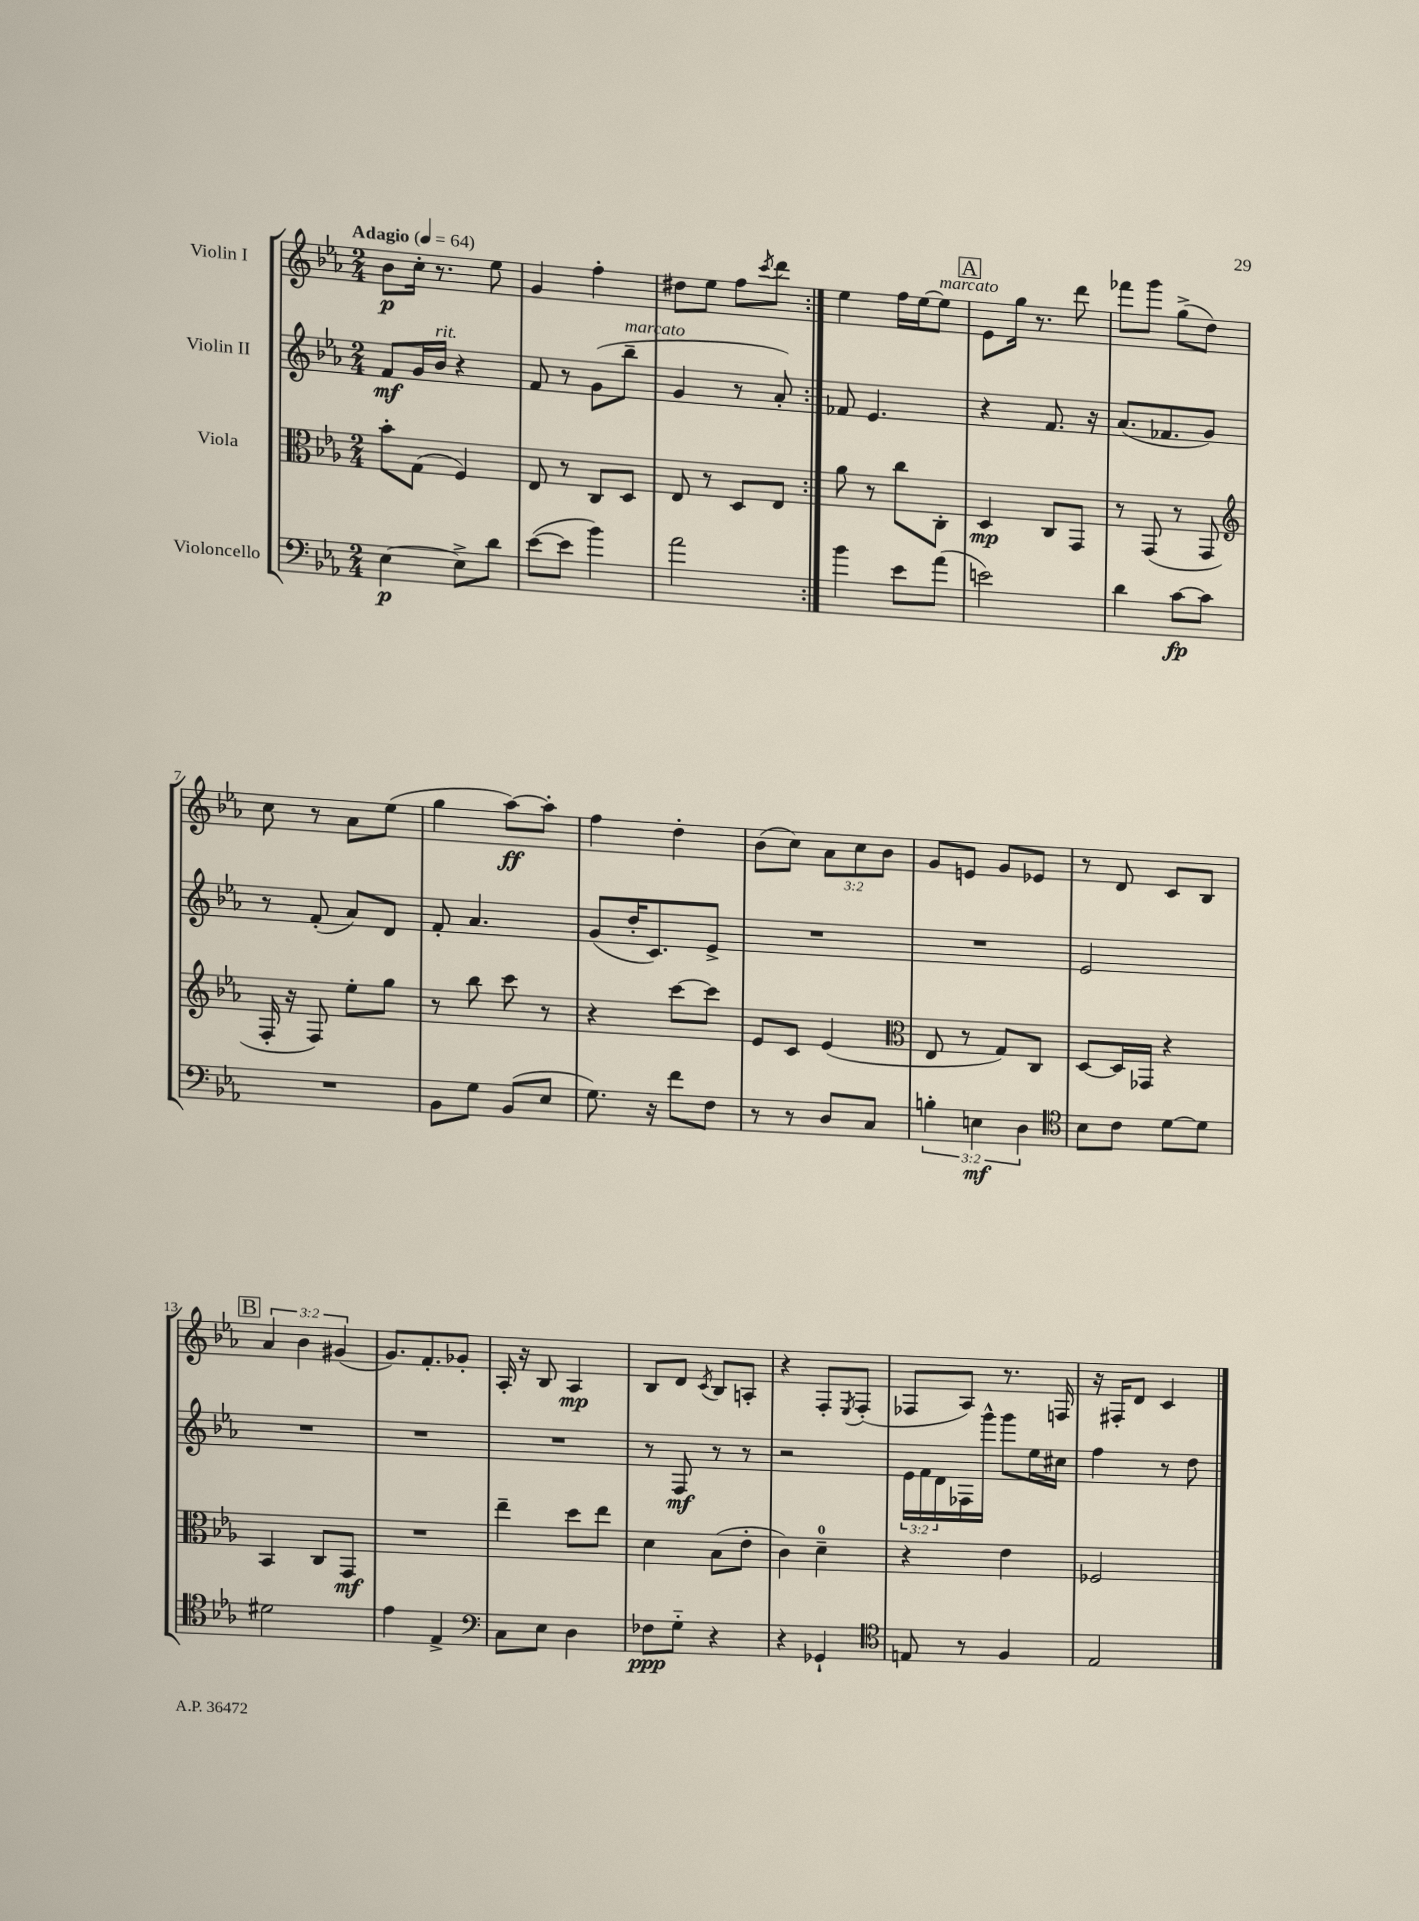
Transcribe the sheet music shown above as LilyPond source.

<<
\new StaffGroup <<
\new Staff = "s0" \with { instrumentName = "Violin I" } {
    \clef treble \key ees \major \numericTimeSignature \time 2/4 \override Staff.TupletNumber.text = #tuplet-number::calc-fraction-text \tempo "Adagio" 4 = 64
    \repeat volta 2 { bes'8\p c''16-. r8. ees''8 |
    g'4 f''4-. |
    dis''8 ees''8 f''8 \acciaccatura { c'''8 } d'''8 | }
    ees''4 f''16 ees''16~ ees''8^\markup { \italic "marcato" } |
    \mark \markup { \box "A" } ees'8 g''16 r8. d'''8 |
    fes'''8 g'''8 g''8->( d''8) |
    c''8 r8 aes'8 ees''8( |
    g''4 aes''8~\ff) aes''8-. |
    f''4 d''4-. |
    bes'8( c''8) \tuplet 3/2 { aes'8 c''8 bes'8 } |
    g'8 e'8 g'8 ees'8 |
    r8 d'8 c'8 bes8 |
    \mark \markup { \box "B" } \tuplet 3/2 { aes'4 bes'4 gis'4( } |
    g'8.) f'8.-. ges'8-. |
    aes16-. r16 bes8 aes4\mp |
    bes8 d'8 \acciaccatura { c'8 } bes8 a8-. |
    r4 f8-. \acciaccatura { ees8 } f8-.( |
    fes8 aes8) r8. f16 |
    r16 fis16-. d'8 c'4 \bar "|." |
}
\new Staff = "s1" \with { instrumentName = "Violin II" } {
    \clef treble \key ees \major \numericTimeSignature \time 2/4 \override Staff.TupletNumber.text = #tuplet-number::calc-fraction-text
    \repeat volta 2 { f'8\mf g'16 bes'16^\markup { \italic "rit." } r4 |
    f'8 r8 g'8( bes''8--^\markup { \italic "marcato" } |
    g'4 r8 aes'8-.) | }
    fes'8 ees'4. |
    \mark \markup { \box "A" } r4 f'8. r16 |
    aes'8.( fes'8. g'8) |
    r8 f'8-.( aes'8) d'8 |
    f'8-. aes'4. |
    g'8( d''16-. c'8.) ees'8-> |
    R2 |
    R2 |
    ees'2 |
    \mark \markup { \box "B" } R2 |
    R2 |
    R2 |
    r8 f8\mf r8 r8 |
    r2 |
    \tuplet 3/2 { ees'16 f'16 d'16 } fes16 g'''16-^ g'''8 ees''16 cis''16 |
    f''4 r8 d''8 \bar "|." |
}
\new Staff = "s2" \with { instrumentName = "Viola" } {
    \clef alto \key ees \major \numericTimeSignature \time 2/4
    \repeat volta 2 { bes'8-. g8( f4) |
    ees8 r8 c8 d8 |
    ees8 r8 d8 ees8 | }
    aes'8 r8 c''8 c8-. |
    \mark \markup { \box "A" } d4\mp c8 g,8 |
    r8 g,8( r8 g,8 |
    \clef treble f16-. r16 f8) ees''8-. g''8 |
    r8 bes''8 c'''8 r8 |
    r4 c'''8~ c'''8 |
    ees'8 c'8 ees'4( |
    \clef alto ees8 r8 g8) c8 |
    d8~ d16 ges,16 r4 |
    \mark \markup { \box "B" } bes,4 c8 g,8\mf |
    R2 |
    ees''4-- d''8 ees''8 |
    d'4 bes8( ees'8-. |
    c'4) d'4-0-- |
    r4 ees'4 |
    fes2 \bar "|." |
}
\new Staff = "s3" \with { instrumentName = "Violoncello" } {
    \clef bass \key ees \major \numericTimeSignature \time 2/4 \override Staff.TupletNumber.text = #tuplet-number::calc-fraction-text
    \repeat volta 2 { ees4~\p ees8-> d'8 |
    ees'8~( ees'8 bes'4) |
    aes'2 | }
    bes'4 ees'8 aes'8( |
    \mark \markup { \box "A" } e'2) |
    d'4 c'8~\fp c'8 |
    R2 |
    bes,8 g8 bes,8( ees8 |
    g8.) r16 f'8 f8 |
    r8 r8 d8 c8 |
    \tuplet 3/2 { b4-. e4\mf d4 } |
    \clef tenor bes8 c'8 d'8~ d'8 |
    \mark \markup { \box "B" } dis'2 |
    ees'4 ees4-> |
    \clef bass c8 ees8 d4 |
    fes8\ppp g8-_ r4 |
    r4 ges,4-! |
    \clef tenor e8 r8 f4 |
    ees2 \bar "|." |
}
>>
>>
